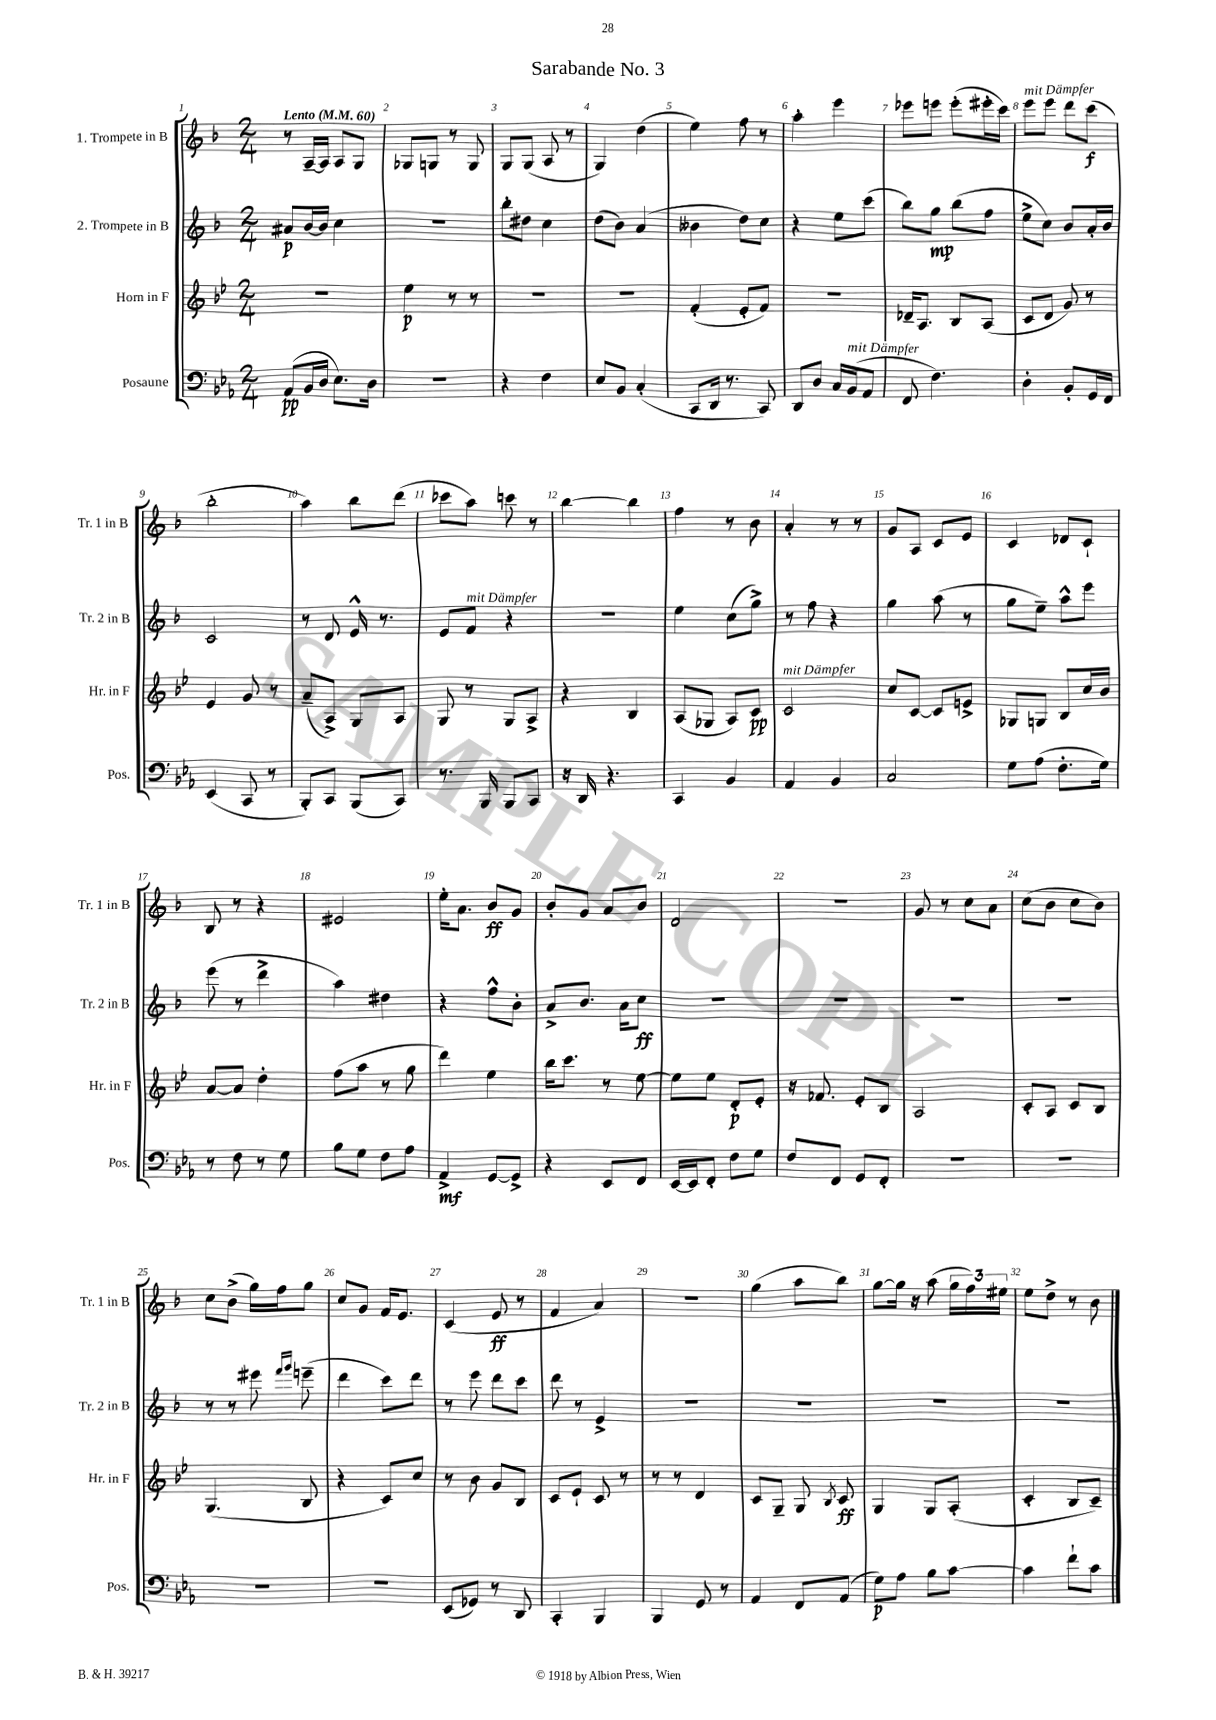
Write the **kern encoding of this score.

**kern	**kern	**kern	**kern
*staff4	*staff3	*staff2	*staff1
*clefF4	*clefG2	*clefG2	*clefG2
*k[b-e-a-]	*k[b-e-]	*k[b-]	*k[b-]
*M2/4	*M2/4	*M2/4	*M2/4
*MM60	*MM60	*MM60	*MM60
(8AA-	2r	8a#	8r
16BB-	.	[16b-	[16A~
16D	.	16b-]	16A]
8.E-)	.	4cc	8A
.	.	.	8G
16D	.	.	.
=	=	=	=
2r	4ee-	2r	8G-
.	.	.	8G
.	8r	.	8r
.	8r	.	8G
=	=	=	=
4r	2r	8bb-'	8G
.	.	8dd#	(8G
4F	.	4cc	8A
.	.	.	8r
=	=	=	=
8E-	2r	(8dd	4G)
8BB-	.	8b-)	.
(4C'	.	(4a	(4dd
=	=	=	=
8CC	(4f'	4b--	4ee)
16DD	.	.	.
8.r	.	.	.
.	8e-'	8dd)	8ff
8CC)	8f)	8cc	8r
=	=	=	=
8DD	2r	4r	4aa'
8D	.	.	.
16C	.	8ee	4eee
(16BB-	.	.	.
8AA-	.	(8ccc	.
=	=	=	=
8FF	16d-~	8bb-)	8eee-
.	8.A	.	.
4.F)	.	8gg	8eee
.	8B-	(8bb-	(8eee'
.	(8A	8ff	16eee#'
.	.	.	16ccc)
=	=	=	=
4D'	8c	8ee^	8eee
.	8d	8cc)	8eee
8BB-'	8g)	8b-	8ddd
16GG	8r	16a'	(8ccc
16FF	.	16b-	.
=	=	=	=
(4EE-	4e-	2c	2bb-'
8CC	8g	.	.
8r	8r	.	.
=	=	=	=
8BBB-')	(8a~	8r	4aa)
8CC	8A^)	8d	.
(8BBB-	8G	16e^^	8bb-
.	.	8.r	.
8CC)	8A	.	(8ddd
=	=	=	=
8.r	8G	8e	8ccc-
.	8r	8f	8aa)
16BBB-	.	.	.
8BBB-	8G	4r	8ccc
8CC	8A^	.	8r
=	=	=	=
16r	4r	2r	[4bb-
16DD	.	.	.
4.r	.	.	.
.	4B-	.	4bb-]
=	=	=	=
4CC	(8A	4ee	4ff
.	8G-	.	.
4BB-	8A)	(8cc	8r
.	8c	8gg^)	8b-
=	=	=	=
4AA-	2c	8r	4a'
.	.	8ff	.
4BB-	.	4r	8r
.	.	.	8r
=	=	=	=
2C	8cc	4gg	8g
.	[8c	.	8A
.	8c]	(8aa	8c
.	8e^	8r	8e
=	=	=	=
8G	8G-	8gg	4c
(8A-	8G	8ee~)	.
8.F'	8B-	8aa^^	8d-
.	16cc	8eee	8c`
16G)	16b-	.	.
=	=	=	=
8r	[8a	(8eee	8B-
8F	8a]	8r	8r
8r	4dd'	4ddd^	4r
8G	.	.	.
=	=	=	=
8B-	(8ff	4aa)	2e#
8G	8aa	.	.
8F	8r	4dd#	.
8A-	8gg	.	.
=	=	=	=
4AA-^	4ddd)	4r	16ee'
.	.	.	8.a
[8GG	4ee-	8ff^^	8b-
8GG^]	.	8b-'	8g
=	=	=	=
4r	16bb-	8a^	8b-'
.	8.ccc	.	.
.	.	8.b-	8g
8EE-	8r	.	8a
.	.	16a	.
8FF	[8ee-	8cc	8b-
=	=	=	=
[16EE-	8ee-]	2r	2d
16EE-]	.	.	.
8FF'	8ee-	.	.
8F	8d'	.	.
8G	8e-'	.	.
=	=	=	=
8F	16r	2r	2r
.	8.f-	.	.
8FF	.	.	.
8GG	8e-'	.	.
8FF'	8B-	.	.
=	=	=	=
2r	2A	2r	8g
.	.	.	8r
.	.	.	8cc
.	.	.	8a
=	=	=	=
2r	8c'	2r	(8cc
.	8A	.	8b-
.	8c	.	8cc
.	8B-	.	8b-)
=	=	=	=
2r	(4.G	8r	8cc
.	.	8r	(8b-^
.	.	8eee#	16gg)
.	.	.	16ff
.	.	16qqfff	.
.	.	16qqggg	.
.	8B-	(8eee~	8gg
=	=	=	=
2r	4r	4ddd	8cc
.	.	.	8g
.	8c)	8ccc)	16f
.	.	.	8.e
.	8cc	8ddd	.
=	=	=	=
(8EE-	8r	8r	(4c
8GG-)	8b-	8eee	.
8r	8g	8ddd	8e
8DD	8B-	8ccc	8r
=	=	=	=
4CC'	8c	8ddd	4f
.	8e-`	8r	.
4BBB-	8c	4e^	4a)
.	8r	.	.
=	=	=	=
4BBB-	8r	2r	2r
.	8r	.	.
8GG	4d	.	.
8r	.	.	.
=	=	=	=
4AA-	8c	2r	(4gg
.	8G~	.	.
8FF	8G	.	8aa
.	8qB-	.	.
(8AA-	8c	.	8bb-)
=	=	=	=
8G)	4G	2r	[8gg
8A-	.	.	16gg]
.	.	.	16r
8B-	8G	.	(8aa
[8c	(8A'	.	24gg
.	.	.	24ff)
.	.	.	24ee#
=	=	=	=
4c]	4c'	2r	8ee
.	.	.	8dd^
8f`	8B-	.	8r
8c	8c~)	.	8b-
==	==	==	==
*-	*-	*-	*-
